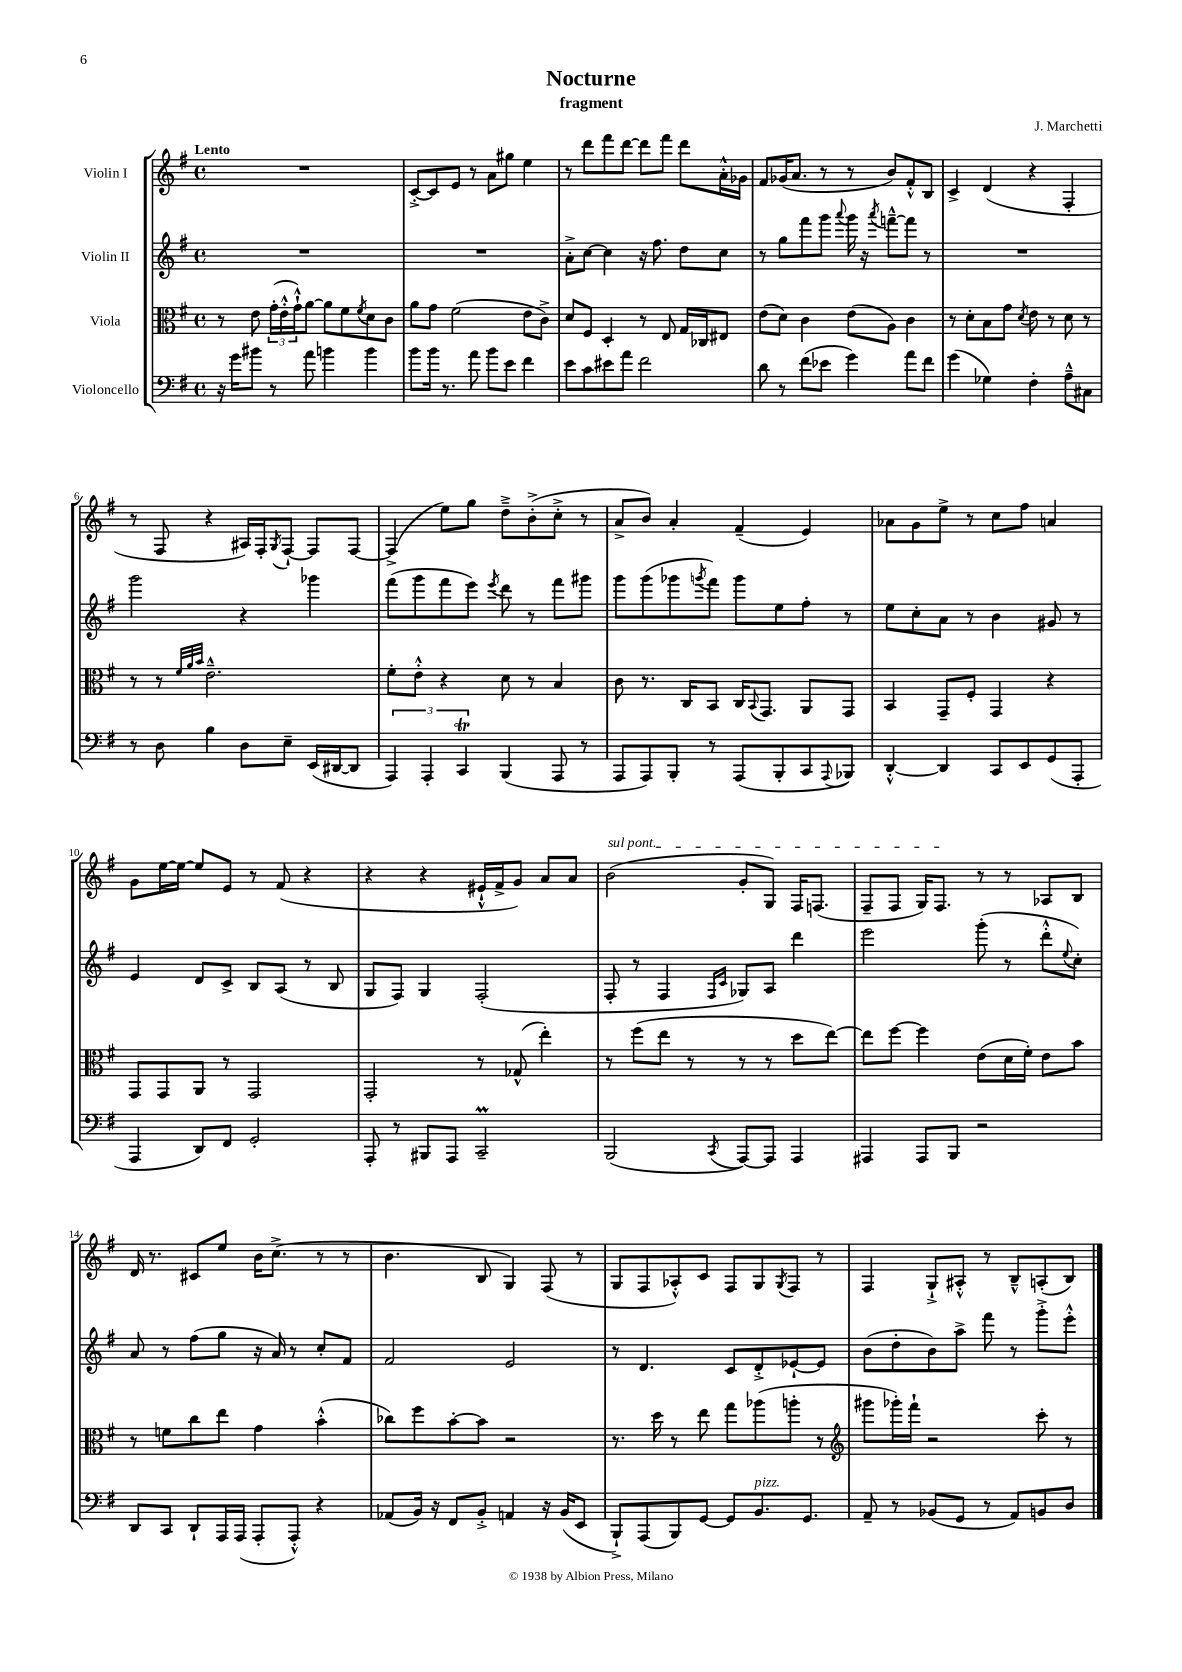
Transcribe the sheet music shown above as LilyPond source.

\header { title = "Nocturne" composer = "J. Marchetti" subtitle = "fragment" }
<<
\new StaffGroup <<
\new Staff = "s0" \with { instrumentName = "Violin I" } {
    \clef treble \key g \major \defaultTimeSignature \time 4/4 \tempo "Lento"
    R1 |
    c'8~-.-> c'8 e'8 r8 a'8 gis''8 e''4 |
    r8 d'''8 fis'''8 d'''8~ d'''8 fis'''8 d'''8 a'16-.-^ ges'16 |
    fis'8 ges'16( a'8. r8 r8 b'8) fis'8-.-^ b8 |
    c'4-> d'4( r4 fis4-. |
    r8 fis8 r4 ais16) fis16-. \acciaccatura { g8 } fis8~-! fis8 fis8~ |
    fis4->( e''8) g''8 d''8---> b'8-.->( c''8-.-> r8 |
    a'8-> b'8) a'4-. fis'4--( e'4) |
    aes'8 g'8 e''8-> r8 c''8 fis''8 a'4 |
    g'8 e''16~ e''16~ e''8 e'8 r8 fis'8( r4 |
    r4 r4 eis'16-!-^ fis'16-> g'8) a'8 a'8 |
    \once \override TextSpanner.bound-details.left.text = \markup { \italic "sul pont." } b'2\startTextSpan( g'8-. g8) fis16 f8.( |
    fis8-- fis8 g16) fis8.\stopTextSpan r8 r8 aes8 b8 |
    d'16 r8. cis'8 e''8 b'16 c''8.->( r8 r8 |
    b'4. b8 g4) fis8( r8 |
    g8 fis8 aes8-.-^) c'8 fis8 g8 \acciaccatura { g8 } fis8 r8 |
    fis4 g8-!-> ais8-.-^ r8 b8---^ a8-.( b8) \bar "|." |
}
\new Staff = "s1" \with { instrumentName = "Violin II" } {
    \clef treble \key g \major \defaultTimeSignature \time 4/4
    R1 |
    R1 |
    a'8-.-> c''8~ c''4 r16 fis''8. d''8 c''8 |
    r8 g''8 fis'''8 g'''8 \appoggiatura { a'''8 } g'''16 r16 \acciaccatura { a'''8 } f'''8~---^ f'''8 r8 |
    R1 |
    g'''2 r4 ges'''4 |
    fis'''8( g'''8 fis'''8 e'''8) \acciaccatura { e'''8 } d'''8 r8 fis'''8 gis'''8 |
    g'''8 g'''8( ges'''8 \acciaccatura { g'''8 } fis'''8) g'''8 e''8 fis''8-. r8 |
    e''8 c''8-. a'8 r8 b'4 gis'8 r8 |
    e'4 d'8 c'8-> b8 a8( r8 b8 |
    g8 fis8) g4 fis2-.( |
    fis8-. r8 fis4 \grace { fis16 c'16 } ges8) a8 d'''4 |
    e'''2 g'''8-.( r8 d'''8-.-^ \appoggiatura { e''8 } c''8-.) |
    a'8 r8 fis''8( g''8 r16 a'16) r8 c''8-. fis'8 |
    fis'2 e'2 |
    r8 d'4. c'8 d'8-.-> ees'8~-! ees'8 |
    b'8( d''8-. b'8) a''8-> fis'''8 r8 g'''8-.-> e'''8-.-^ \bar "|." |
}
\new Staff = "s2" \with { instrumentName = "Viola" } {
    \clef alto \key g \major \defaultTimeSignature \time 4/4
    r8 e'8 \tuplet 3/2 { g'16-.( e'16-.-^ g'16-!-^) } a'8~ a'8 fis'8 \acciaccatura { fis'8 } d'8 c'8 |
    a'8 g'8 fis'2( e'8 c'8->) |
    d'8 fis8 d4-. r8 e8 g16 ces16 eis8 |
    e'8( d'8) c'4 e'8( a8) c'4 |
    r8 d'8-. b8 g'8 \acciaccatura { d'8 } e'8 r8 d'8 r8 |
    r8 r8 \grace { fis'32 a'32 b'32 } e'2.---^ |
    fis'8-. e'8-.-^ r4 d'8 r8 b4 |
    c'8 r8. c16 b,8 c16 \appoggiatura { b,8 } g,8. a,8 g,8 |
    b,4 g,8-- fis8-. g,4 r4 |
    g,8 g,8 a,8 r8 g,2 |
    g,2-. r8 ges8-^( e''4-.) |
    r8 fis''8( e''8 r8 r8 r8 d''8 e''8~) |
    e''8 fis''8~ fis''4 e'8( d'16 fis'16-.) e'8 b'8 |
    r8 f'8 c''8 e''8 g'4 b'4-.-^( |
    ces''8) fis''8 b'8~-. b'8 r2 |
    r8. d''16 r8 e''8 g''8 aes''8( a''8-. r8 |
    \clef treble gis'''8 ges'''16-.) fis'''16-! r2 c'''8-. r8 \bar "|." |
}
\new Staff = "s3" \with { instrumentName = "Violoncello" } {
    \clef bass \key g \major \defaultTimeSignature \time 4/4
    r16 g'16 bis'8 r8 a'8 b'4 b'4 |
    b'8 b'16 r8. a'8 b'8 e'8 fis'4 |
    e'8 c'8 eis'8 a'8 fis'2 |
    d'8 r8 fis'8( ees'8 g'4) a'8 fis'8 |
    g'4( ges4) fis4-. a8---^ cis8 |
    r8 d8 b4 d8 e8-- e,16( dis,16~ dis,8 |
    \tuplet 3/2 { a,,4) a,,4-. c,4\trill } b,,4( a,,8 r8 |
    a,,8 a,,8) b,,8-. r8 a,,8( b,,8-. c,8 \appoggiatura { a,,8 } bes,,8) |
    d,4~-.-^ d,4 c,8 e,8 g,8( a,,8-. |
    a,,4 d,8) fis,8 g,2-. |
    a,,8-. r8 bis,,8 a,,8 c,2--\prall |
    b,,2( \acciaccatura { c,8 } a,,8~) a,,8 a,,4 |
    ais,,4 ais,,8 b,,8 r2 |
    d,8 c,8 d,8-! a,,16 a,,16( a,,8-. a,,8-.-^) r4 |
    aes,8( b,16) r16 fis,8 b,8-.-> a,4 r16 b,16( e,8 |
    b,,8-!->) a,,8( b,,8) g,8~ g,8 b,8.^\markup { \italic "pizz." } g,8. |
    a,8-- r8 bes,8( g,8 r8 a,8) b,8 d8 \bar "|." |
}
>>
>>
